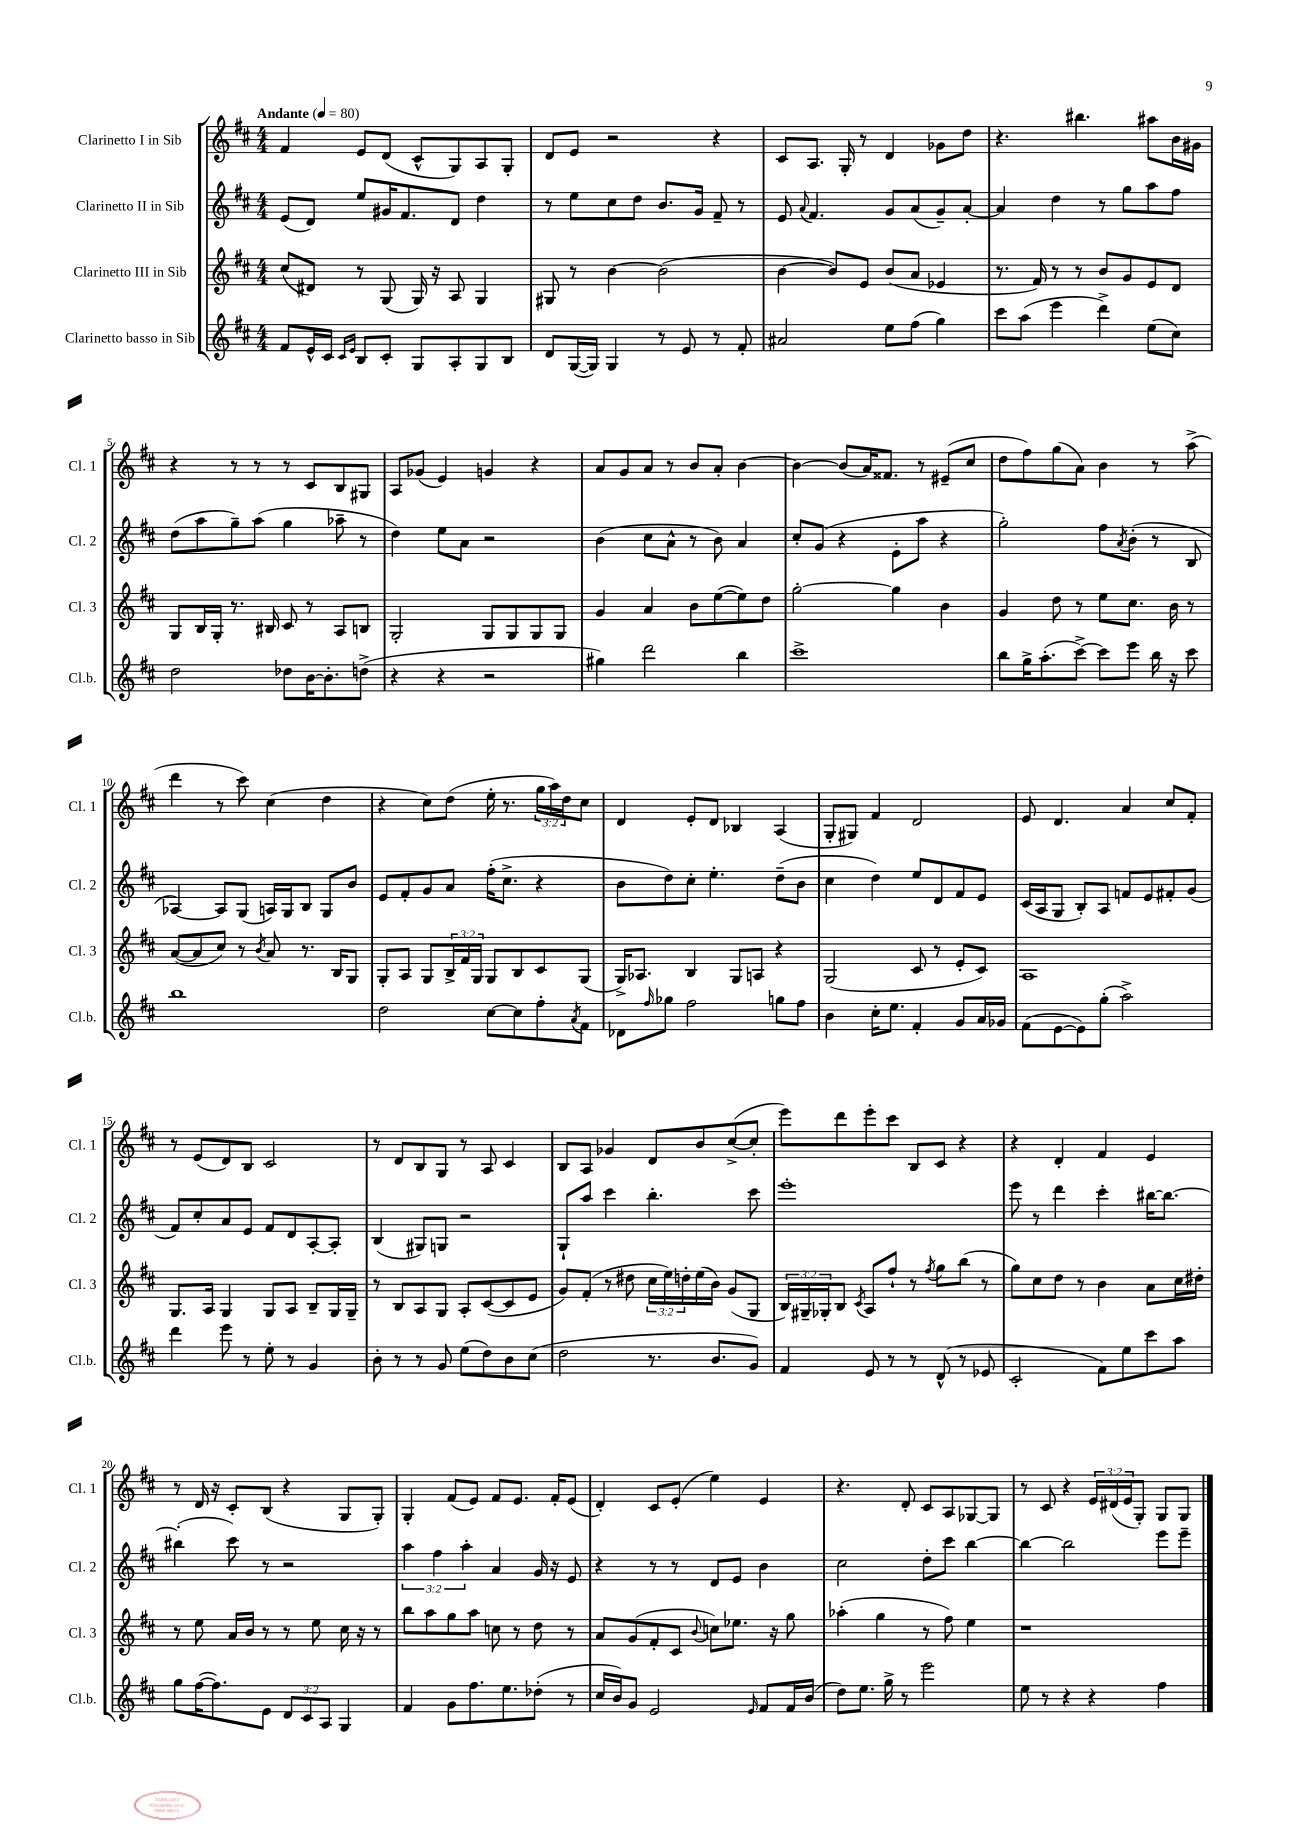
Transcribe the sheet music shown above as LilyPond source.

<<
\new StaffGroup <<
\new Staff = "s0" \with { instrumentName = "Clarinetto I in Sib" shortInstrumentName = "Cl. 1" } {
    \clef treble \key d \major \numericTimeSignature \time 4/4 \override Staff.TupletNumber.text = #tuplet-number::calc-fraction-text \tempo "Andante" 4 = 80
    fis'4 e'8 d'8( cis'8-^ g8) a8 g8-. |
    d'8 e'8 r2 r4 |
    cis'8 a8. g16-. r8 d'4 ges'8 d''8 |
    r4. bis''4. ais''8 b'16 gis'16 |
    r4 r8 r8 r8 cis'8 b8 gis8 |
    a8 ges'8( e'4) g'4 r4 |
    a'8 g'8 a'8 r8 b'8 a'8-. b'4~ |
    b'4~ b'8( a'16) fisis'8. r8 eis'8--( cis''8 |
    d''8 fis''8) g''8( a'8) b'4 r8 a''8->( |
    d'''4 r8 cis'''8) cis''4( d''4 |
    r4 cis''8) d''8( e''16-. r8. \tuplet 3/2 { g''16 a''16) d''16 } cis''8 |
    d'4 e'8-. d'8 bes4 a4( |
    g8-. gis8) fis'4 d'2 |
    e'8 d'4. a'4 cis''8 fis'8-. |
    r8 e'8( d'8) b8 cis'2 |
    r8 d'8 b8 g8 r8 a8 cis'4 |
    b8 a8 ges'4 d'8 b'8 cis''8~->( cis''8-. |
    e'''8) d'''8 e'''8-. cis'''8 b8 cis'8 r4 |
    r4 d'4-. fis'4 e'4 |
    r8 d'16 r16 cis'8-. b8( r4 g8 g8-.) |
    g4-. fis'8( e'8) fis'8 e'8. fis'16-. e'8( |
    d'4-.) cis'8 e'8-.( e''4) e'4 |
    r4. d'8-. cis'8 a8 ges8~ ges8 |
    r8 cis'8 r4 \tuplet 3/2 { e'16 dis'16( e'16 } g8-.) g8 g8 \bar "|." |
}
\new Staff = "s1" \with { instrumentName = "Clarinetto II in Sib" shortInstrumentName = "Cl. 2" } {
    \clef treble \key d \major \numericTimeSignature \time 4/4 \override Staff.TupletNumber.text = #tuplet-number::calc-fraction-text
    e'8( d'8) e''8 gis'16 fis'8. d'8 d''4 |
    r8 e''8 cis''8 d''8 b'8. g'16 fis'8-- r8 |
    e'8 \appoggiatura { a'8 } fis'4. g'8 a'8( g'8--) a'8~-. |
    a'4 d''4 r8 g''8 a''8 fis''8 |
    d''8( a''8 g''8--) a''8( g''4 aes''8-- r8 |
    d''4) e''8 a'8 r2 |
    b'4( cis''8 a'8-^ r8 b'8) a'4 |
    cis''8-. g'8( r4 e'8-. a''8 r4 |
    g''2-.) fis''8 \acciaccatura { a'8 } b'8-.( r8 b8 |
    aes4~) aes8 g8( a16) g16 b8 g8 b'8 |
    e'8 fis'8-. g'8 a'8 fis''16-.( cis''8.-> r4 |
    b'8 d''8) cis''8-. e''4.-. d''8--( b'8 |
    cis''4 d''4) e''8 d'8 fis'8 e'8 |
    cis'16( a16 g8 b8-.) a8 f'8 e'8 fis'8-. g'8( |
    fis'8) cis''8-. a'8 e'8 fis'8 d'8 a8~-. a8-. |
    b4( gis8) g8 r2 |
    g8-! a''8 cis'''4 b''4.-. cis'''8 |
    e'''1-. |
    e'''8 r8 d'''4 cis'''4-. bis''16~ bis''8.~ |
    bis''4-.( cis'''8) r8 r2 |
    \tuplet 3/2 { a''4 fis''4 a''4-. } a'4 g'16 r16 e'8 |
    r4 r8 r8 d'8 e'8 b'4 |
    cis''2 d''8-. cis'''8 b''4~ |
    b''4~ b''2 e'''8 e'''8-- \bar "|." |
}
\new Staff = "s2" \with { instrumentName = "Clarinetto III in Sib" shortInstrumentName = "Cl. 3" } {
    \clef treble \key d \major \numericTimeSignature \time 4/4 \override Staff.TupletNumber.text = #tuplet-number::calc-fraction-text
    cis''8( dis'8) r8 g8( g16) r16 a8 g4 |
    gis8 r8 b'4~ b'2( |
    b'4~ b'8) e'8 b'8( a'8 ees'4 |
    r8. fis'16) r8 r8 b'8 g'8 e'8 d'8 |
    g8 b16 g16-. r8. bis16 cis'8 r8 a8 b8 |
    g2-. g8 g8 g8 g8 |
    g'4 a'4 b'8 e''8~( e''8) d''8 |
    g''2~-. g''4 b'4 |
    g'4 d''8 r8 e''8 cis''8. b'16 r8 |
    a'8~( a'8 cis''8) r8 \acciaccatura { b'8 } a'8 r8. b16 g8 |
    g8-. a8 g8 \tuplet 3/2 { b16-> fis'16 g16 } g8 b8 cis'8 g8( |
    g16->) aes8. b4 g8 a8 r4 |
    g2( cis'8 r8 e'8-. cis'8) |
    a1 |
    g8. a16 g4 g8 a8 b8-- g16 g16-- |
    r8 b8 a8 g8 a8-. cis'8~( cis'8 e'8 |
    g'8) fis'8-.( r8 dis''8 \tuplet 3/2 { cis''16 e''16) d''16-. } e''16( b'16) g'8( g8 |
    \tuplet 3/2 { b16) gis16-- ges16-. } b8 \acciaccatura { cis'8 } a8 fis''8-! r8 \acciaccatura { fis''8 } g''8 b''8( r8 |
    g''8) cis''8 d''8 r8 b'4 a'8 cis''16 dis''16-. |
    r8 e''8 a'16 b'16 r8 r8 e''8 cis''16 r16 r8 |
    b''8 a''8 g''8 a''8 c''8 r8 d''8 r8 |
    a'8 g'8( fis'8-. cis'8 \appoggiatura { b'8 } c''8) ees''8. r16 g''8 |
    aes''4-.( g''4 r8 fis''8) e''4 |
    r1 \bar "|." |
}
\new Staff = "s3" \with { instrumentName = "Clarinetto basso in Sib" shortInstrumentName = "Cl.b." } {
    \clef treble \key d \major \numericTimeSignature \time 4/4 \override Staff.TupletNumber.text = #tuplet-number::calc-fraction-text
    fis'8 e'16-^ cis'16 \grace { cis'16 e'16 } b8 cis'8-. g8 a8-. g8 b8 |
    d'8 g16~( g16) g4 r8 e'8 r8 fis'8-. |
    ais'2 e''8 fis''8( g''4) |
    cis'''8 a''8( e'''4 d'''4->) e''8( cis''8) |
    d''2 des''8 b'16~ b'8.-. d''8->( |
    r4 r4 r2 |
    gis''4) d'''2 b''4 |
    cis'''1-> |
    b''8 g''16-> a''8.-.( cis'''8~->) cis'''8 e'''8 b''16 r16 cis'''8 |
    b''1 |
    d''2 cis''8~ cis''8 fis''8-. \acciaccatura { a'8 } fis'8 |
    des'8 \grace { fis''16 } ges''8 fis''2 g''8 fis''8 |
    b'4 cis''16-. e''8. fis'4-. g'8 a'16 ges'16 |
    fis'8( e'8~ e'8) g''8-.( a''2->) |
    d'''4 e'''8 r8 e''8-. r8 g'4 |
    b'8-. r8 r8 g'8 e''8( d''8) b'8 cis''8( |
    d''2 r8. b'8. g'8) |
    fis'4 e'8 r8 r8 d'8-^( r8 ees'8 |
    cis'2-. fis'8) e''8 cis'''8 a''8 |
    g''8 fis''16~( fis''8.) e'8 \tuplet 3/2 { d'8 cis'8 a8 } g4 |
    fis'4 g'8 fis''8. e''8. des''8-.( r8 |
    cis''16 b'16) g'8 e'2 \grace { e'16 } fis'8 fis'16 b'16( |
    d''8) e''8. g''16-> r8 e'''2 |
    e''8 r8 r4 r4 fis''4 \bar "|." |
}
>>
>>
